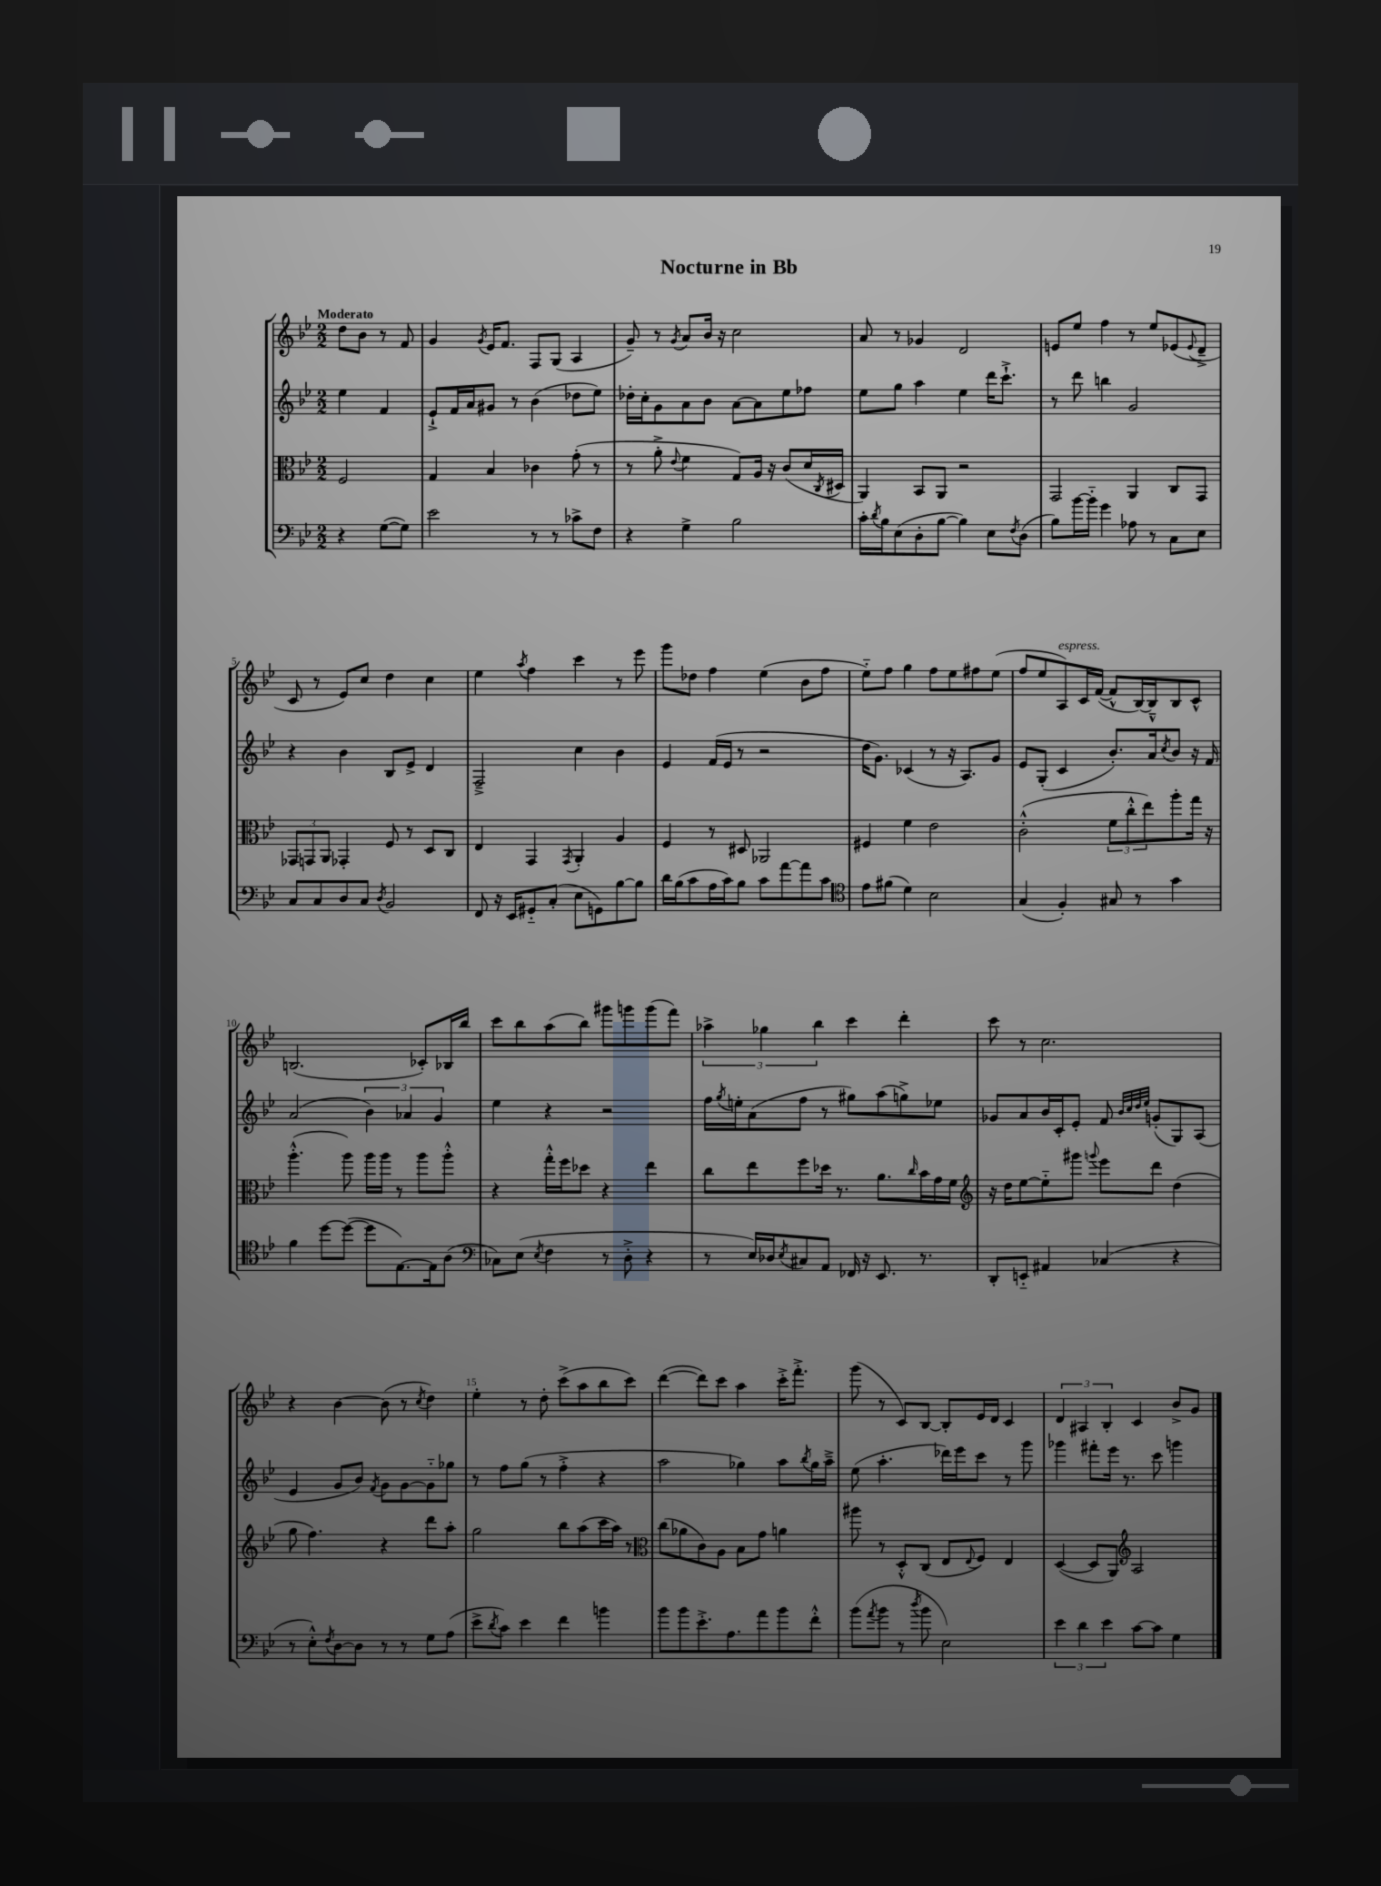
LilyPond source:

\header { title = "Nocturne in Bb" }
<<
\new StaffGroup <<
\new Staff = "s0" {
    \clef treble \key bes \major \numericTimeSignature \time 2/2 \partial 2 \tempo "Moderato"
    d''8 bes'8 r8 f'8 |
    g'4 \acciaccatura { g'8 } ees'16 f'8. f8 g8( a4 |
    g'8--) r8 \acciaccatura { g'8 } a'8 bes'16 r16 c''2 |
    a'8 r8 ges'4 d'2 |
    e'8 ees''8 f''4 r8 ees''8 ees'8( \appoggiatura { ees'8 } d'8---> |
    c'8 r8 ees'8) c''8 d''4 c''4 |
    ees''4 \acciaccatura { a''8 } f''4 c'''4 r8 ees'''8 |
    g'''8 des''8 f''4 ees''4( bes'8 f''8 |
    ees''8-_) f''8 g''4 f''8 ees''8 fis''8 ees''8( |
    f''8 ees''8 a8^\markup { \italic "espress." }) c'16 f'16~( f'8-^ bes16~) bes16---^ bes8 c'8-^ |
    b2.( ces'8-.) bes16 bes''16 |
    c'''8 bes''8 a''8( bes''8) gis'''8 g'''8 g'''8( f'''8) |
    \tuplet 3/2 { aes''4-> ges''4 bes''4 } c'''4 d'''4-. |
    c'''8 r8 c''2. |
    r4 bes'4~ bes'8( r8 \acciaccatura { c''8 } d''4) |
    ees''4-. r8 d''8-. c'''8->( a''8 bes''8 c'''8) |
    d'''4~( d'''8) c'''8 a''4 c'''16-.-> f'''8.-.-> |
    g'''8( r8 c'8) bes8~ bes8-. ees'16 d'16 c'4 |
    \tuplet 3/2 { d'4 ais4 bes4-. } c'4 bes'8-> g'8 \bar "|." |
}
\new Staff = "s1" {
    \clef treble \key bes \major \numericTimeSignature \time 2/2 \partial 2
    ees''4 f'4 |
    ees'8-!-> f'16 a'16 gis'8 r8 bes'4( des''8 ees''8) |
    des''16-. c''16-. g'8 a'8 bes'8 a'8~ a'8 ees''8 fes''8 |
    ees''8 g''8 a''4 ees''4 d'''16 c'''8.-!-> |
    r8 d'''8 b''4 g'2 |
    r4 bes'4 bes8 ees'8-> d'4 |
    f2---> c''4 bes'4 |
    ees'4 f'16( ees'16 r8 r2 |
    d''16 g'8.) ces'4( r8 r16 a8.) g'8 |
    ees'8 g8-.( c'4 bes'8.-.) a'16 \acciaccatura { c''8 } bes'8 r16 f'16 |
    a'2( \tuplet 3/2 { bes'4) aes'4 g'4 } |
    ees''4 r4 r2 |
    f''16 \acciaccatura { g''8 } e''16-. a'8( f''8 r8 gis''8) a''8( g''8->) ees''8 |
    ges'8 a'8 bes'16 c'16-. ees'8-. f'8 \grace { bes'32 c''32 d''32 ees''32 } g'8-.( g8) a8( |
    ees'4 g'8 bes'8) \acciaccatura { f'8 } g'8 g'8~ g'8-_ ges''8 |
    r8 f''8 g''8( r8 f''4-.-> r4 |
    a''2 ges''4) a''8 \acciaccatura { bes''8 } ges''16 a''16---> |
    ees''8( a''4.-. des'''16) ees'''16 c'''8 r8 g'''8 |
    ges'''4 fis'''8-. ees'''16 r8. c'''8 g'''4 \bar "|." |
}
\new Staff = "s2" {
    \clef alto \key bes \major \numericTimeSignature \time 2/2 \partial 2
    f2 |
    g4 bes4 ces'4 g'8-.( r8 |
    r8 a'8-.-> \appoggiatura { ees'8 } f'4 g8) a16 r16 c'8( d'16 \acciaccatura { c8 } dis16 |
    a,4) bes,8 a,8 r2 |
    g,2 a,4 c8 g,8 |
    \tuplet 3/2 { ges,8 g,8 a,8 } ges,4-. f8 r8 d8 c8 |
    ees4 g,4 \acciaccatura { g,8 } a,4-. a4 |
    f4 r8 dis8 aes,2 |
    fis4 f'4 ees'2 |
    c'2-.-^( \tuplet 3/2 { f'8 c''8-.-^ ees''8) } a''8-. g''16 r16 |
    a''4.-.-^( a''8) a''16 a''16 r8 a''8 a''8-.-^ |
    r4 g''16-.-^ f''16 des''8 r4 ees''4 |
    c''8 ees''8 f''8 des''16 r8. a'8. \grace { c''16 } bes'16 g'16 f'16 |
    \clef treble r16 d''16 ees''8~ ees''8-_ gis'''8 \appoggiatura { g'''8 } ees'''8 d'''8 d''4( |
    g''8 f''4.) r4 d'''8 a''8-. |
    g''2 bes''8 a''8( c'''16 a''16) r8 |
    \clef alto c''8( aes'8 c'8) a8 bes8 g'8 a'4 |
    ais''8 r8 d8-.-^ c8( ees8 \appoggiatura { ees8 } f8) ees4 |
    d4~( d8 a,8) \clef treble a2 \bar "|." |
}
\new Staff = "s3" {
    \clef bass \key bes \major \numericTimeSignature \time 2/2 \partial 2
    r4 g8~( g8) |
    ees'2 r8 r8 ces'8-> f8 |
    r4 g4-> bes2 |
    c'16-. \acciaccatura { d'8 } bes16 ees8( d8-. bes8~ bes4) ees8 \acciaccatura { f8 } d8( |
    bes8) bes'16~ bes'16-_ g'4 aes8 r8 c8 ees8 |
    c8 c8 d8 c8 \acciaccatura { d8 } bes,2 |
    f,8 r16 ees,16 gis,8-_ c8-.( ees8 g,8) bes8~ bes8 |
    d'16 bes16( c'8 a16 c'16) bes8 c'8 a'8~ a'8 c'8 |
    \clef tenor ees'8 fis'8( d'4) bes2 |
    g4( f4-.) gis8 r8 g'4 |
    f'4 d''8~ d''8~( d''8 ees8.~) ees16 a8( |
    \clef bass ces8) ees8( \acciaccatura { ees8 } f4 r8 d8-.-> r4 |
    r8 ees16) des16 \acciaccatura { ees8 } cis8 a,8 fes,16 r16 ees,8. r8. |
    d,8-. e,8-_ ais,4 ces4( r4 |
    r8 ees8-.-^) \acciaccatura { f8 } d8~ d8 r8 r8 g8 a8( |
    ees'8-> \acciaccatura { d'8 } c'8) ees'4 f'4 b'4 |
    bes'8 bes'8 ees'8.-.-> a8. a'8 bes'8 f'8-.-^ |
    bes'8( \acciaccatura { a'8 } bes'8 r8 \acciaccatura { d''8 } bes'8 ees2) |
    \tuplet 3/2 { ees'4 d'4 ees'4 } c'8~ c'8 g4 \bar "|." |
}
>>
>>
